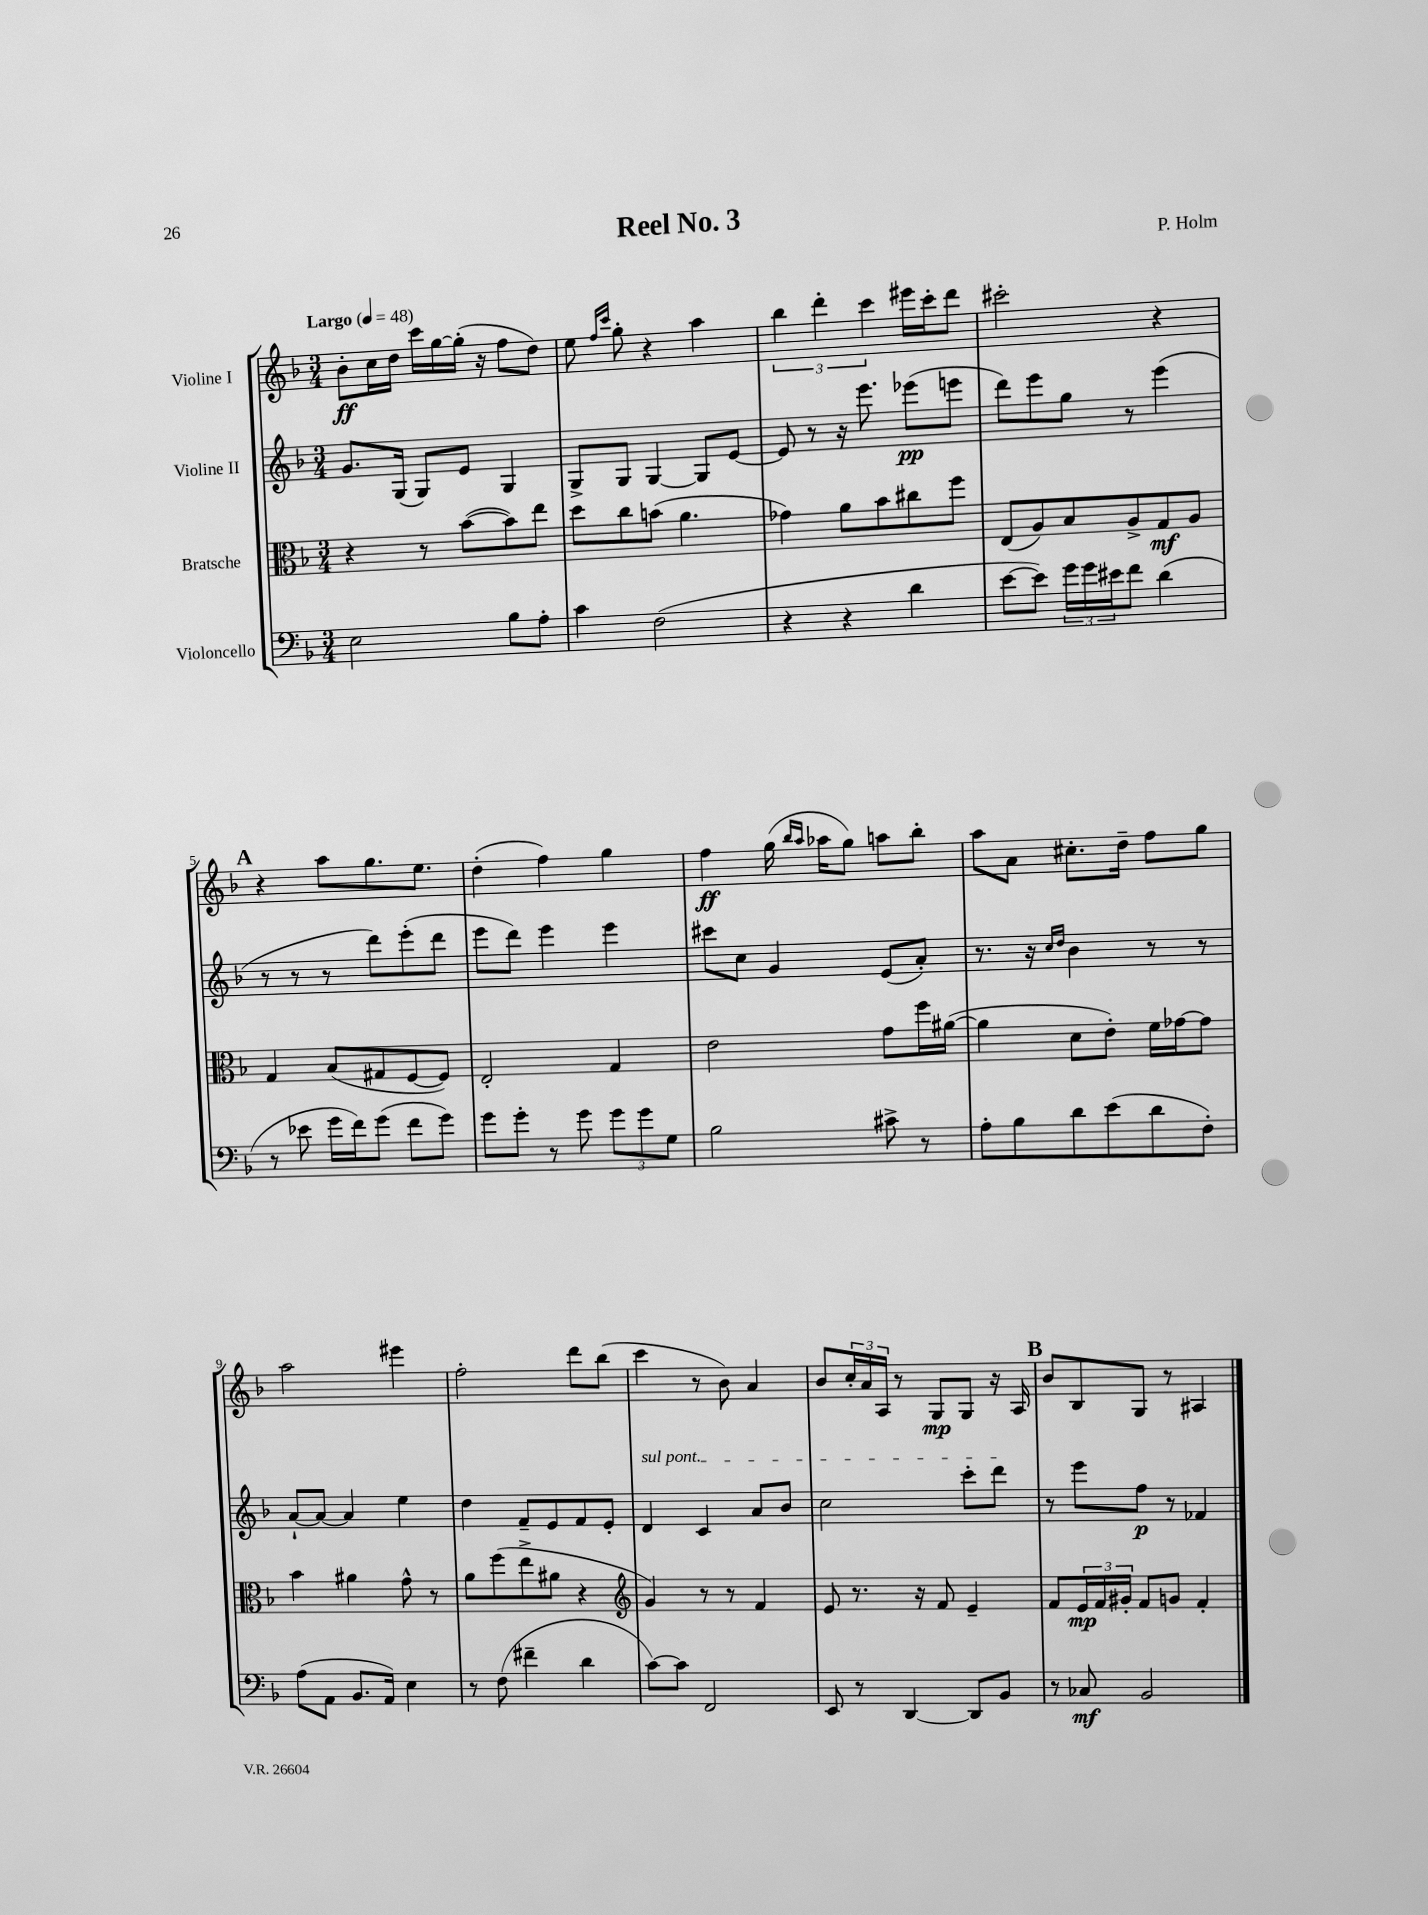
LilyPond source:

\header { title = "Reel No. 3" composer = "P. Holm" }
<<
\new StaffGroup <<
\new Staff = "s0" \with { instrumentName = "Violine I" } {
    \clef treble \key f \major \numericTimeSignature \time 3/4 \tempo "Largo" 4 = 48
    bes'8-.\ff c''16 d''16 c'''16 g''16~ g''16-.( r16 f''8 d''8) |
    e''8 \grace { f''16 c'''16 } g''8-. r4 a''4 |
    \tuplet 3/2 { bes''4 d'''4-. c'''4 } eis'''16 c'''16-. d'''8 |
    cis'''2-. r4 |
    \mark \markup { \bold "A" } r4 a''8 g''8. e''8. |
    d''4-.( f''4) g''4 |
    f''4\ff g''16( \grace { bes''16 a''16 } aes''16 g''8) a''8 bes''8-. |
    a''8 a'8 cis''8.-. d''16-- f''8 g''8 |
    a''2 eis'''4 |
    f''2-. d'''8 bes''8( |
    c'''4 r8 bes'8) a'4 |
    bes'8 \tuplet 3/2 { c''16-. a'16 a16 } r8 g8\mp g8 r16 a16 |
    \mark \markup { \bold "B" } bes'8 bes8 g8 r8 ais4 \bar "|." |
}
\new Staff = "s1" \with { instrumentName = "Violine II" } {
    \clef treble \key f \major \numericTimeSignature \time 3/4
    g'8. g16( g8) e'8 g4 |
    g8-> g8 g4~ g8 e'8~ |
    e'8 r8 r16 e'''8. ees'''8\pp( e'''8 |
    d'''8) e'''8 g''8 r8 e'''4( |
    \mark \markup { \bold "A" } r8 r8 r8 d'''8) e'''8-.( d'''8 |
    e'''8 d'''8) e'''4 e'''4 |
    cis'''8 c''8 g'4 e'8( a'8-.) |
    r8. r16 \grace { c''16 d''16 } bes'4 r8 r8 |
    a'8~-! a'8~ a'4 e''4 |
    d''4 f'8-- e'8 f'8 e'8-. |
    \once \override TextSpanner.bound-details.left.text = \markup { \italic "sul pont." } d'4\startTextSpan c'4 a'8 bes'8 |
    c''2 c'''8-. d'''8\stopTextSpan |
    \mark \markup { \bold "B" } r8 e'''8 f''8\p r8 fes'4 \bar "|." |
}
\new Staff = "s2" \with { instrumentName = "Bratsche" } {
    \clef alto \key f \major \numericTimeSignature \time 3/4
    r4 r8 bes'8~( bes'8) e''8 |
    d''8 c''8 b'8( a'4. |
    ges'4) a'8 bes'8 cis''8 f''8 |
    e8( a8) bes8 a8-> g8\mf a8 |
    \mark \markup { \bold "A" } g4 bes8( gis8 f8~ f8) |
    e2-. g4 |
    e'2 g'8 f''16 ais'16~( |
    ais'4 d'8 e'8-.) f'16 ges'16~ ges'8 |
    bes'4 ais'4 g'8-^ r8 |
    a'8 f''8( e''8-> ais'8 r4 |
    \clef treble g'4) r8 r8 f'4 |
    e'8 r8. r16 f'8 e'4-- |
    \mark \markup { \bold "B" } f'8 \tuplet 3/2 { e'16\mp f'16 gis'16-. } f'8 g'8 f'4-. \bar "|." |
}
\new Staff = "s3" \with { instrumentName = "Violoncello" } {
    \clef bass \key f \major \numericTimeSignature \time 3/4
    e2 bes8 a8-. |
    c'4 f2( |
    r4 r4 d'4 |
    e'8~ e'8) \tuplet 3/2 { g'16 g'16 eis'16 } f'8 d'4( |
    \mark \markup { \bold "A" } r8 ees'8 g'16 f'16) g'8( f'8 g'8) |
    g'8 g'8-. r8 g'8 \tuplet 3/2 { g'8 g'8 g8 } |
    bes2 cis'8-> r8 |
    a8-. bes8 d'8 e'8( d'8 f8-.) |
    a8( a,8 bes,8. a,16) e4 |
    r8 f8( fis'4-- d'4 |
    c'8~) c'8 f,2 |
    e,8 r8 d,4~ d,8 bes,8 |
    \mark \markup { \bold "B" } r8 ces8\mf bes,2 \bar "|." |
}
>>
>>
